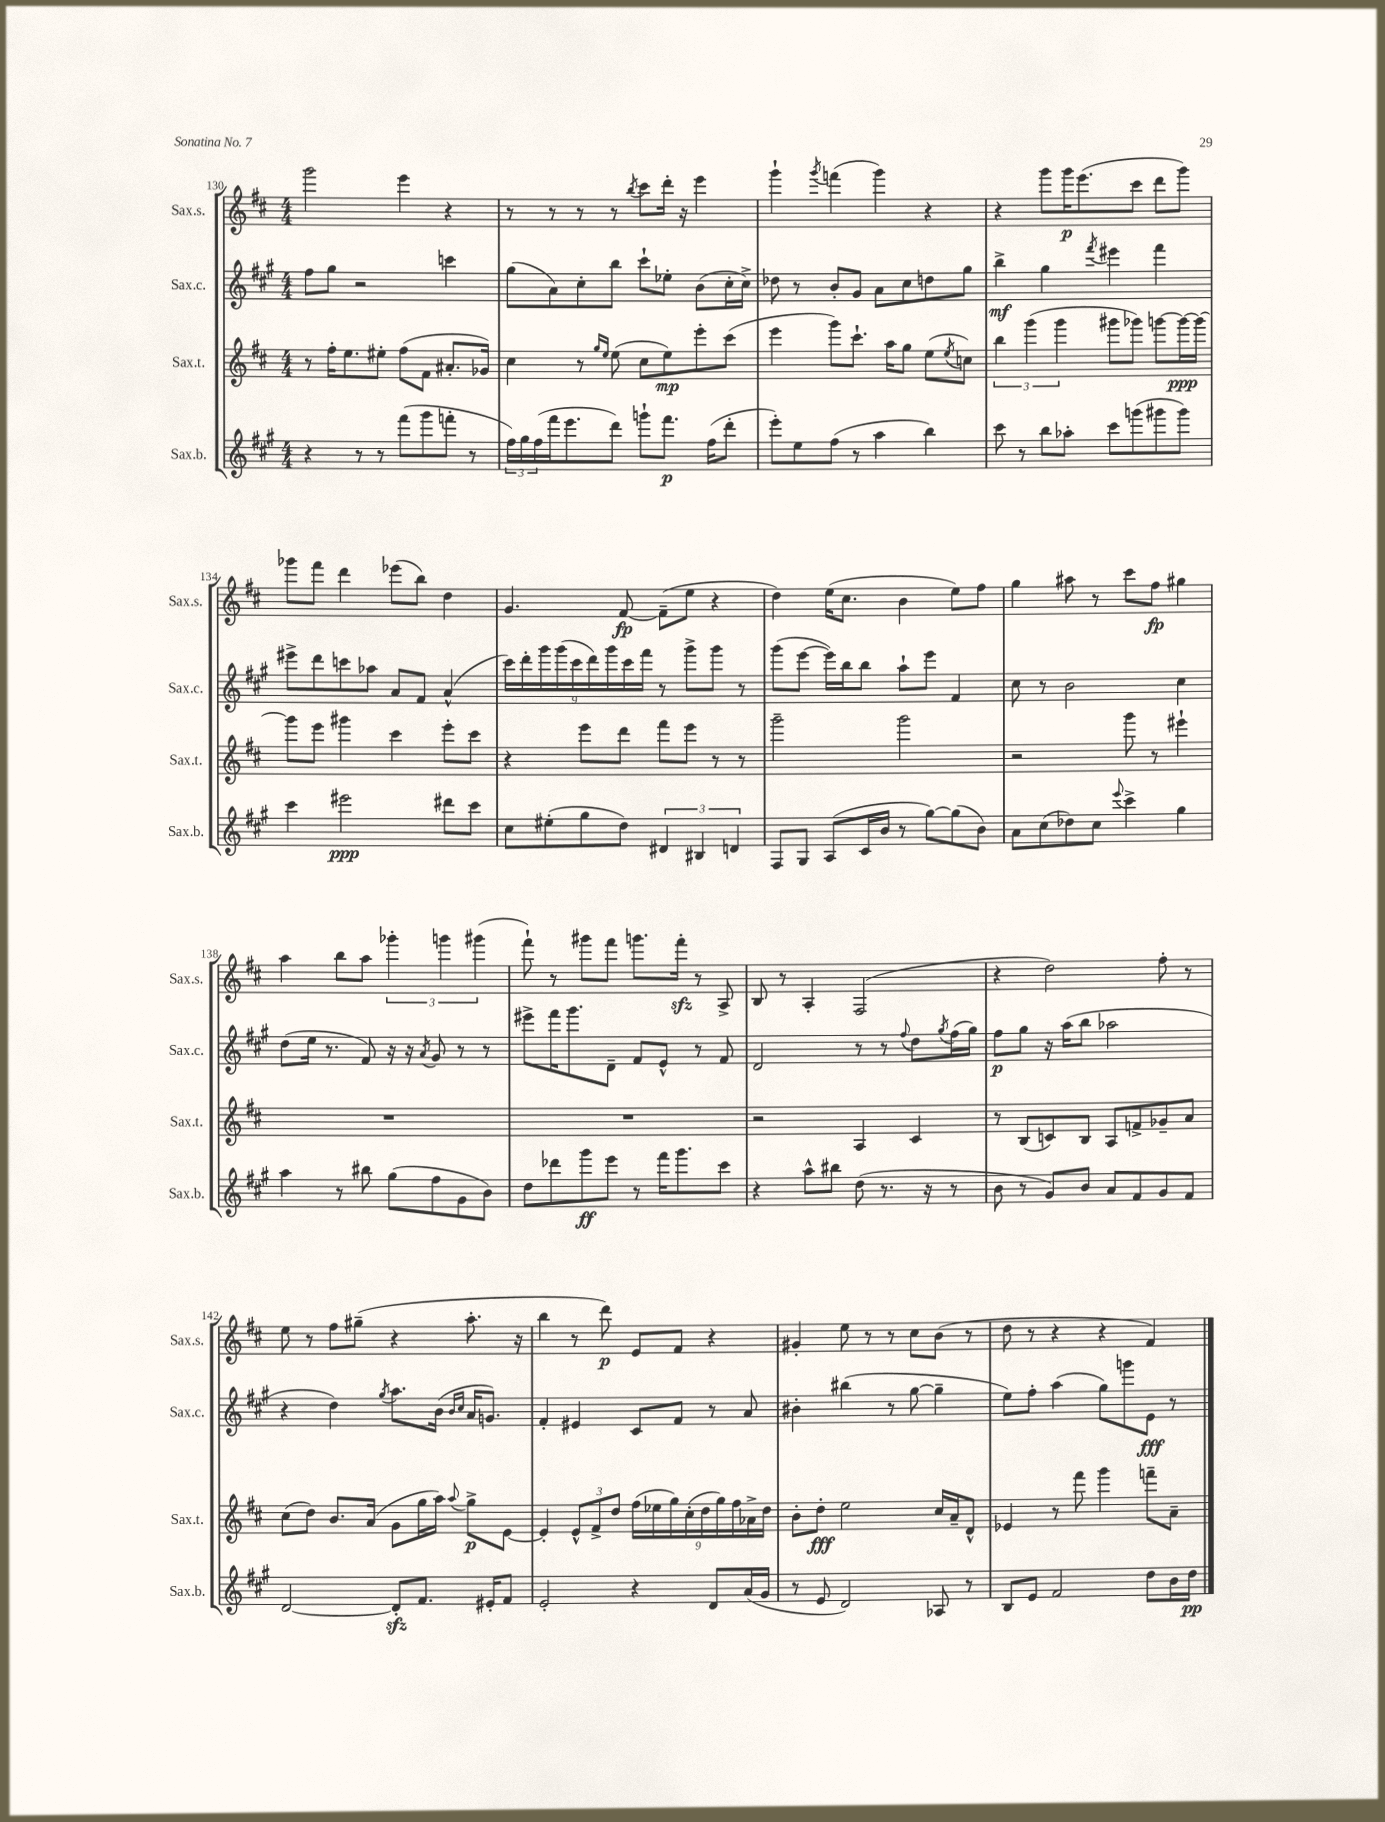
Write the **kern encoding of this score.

**kern	**dynam	**kern	**dynam	**kern	**dynam	**kern	**dynam
*part4	*part4	*part3	*part3	*part2	*part2	*part1	*part1
*staff4	*staff4	*staff3	*staff3	*staff2	*staff2	*staff1	*staff1
*I"Sax.b.	*	*I"Sax.t.	*	*I"Sax.c.	*	*I"Sax.s.	*
*I'Sax.b.	*	*I'Sax.t.	*	*I'Sax.c.	*	*I'Sax.s.	*
*clefG2	*	*clefG2	*	*clefG2	*	*clefG2	*
*k[f#c#g#]	*	*k[f#c#]	*	*k[f#c#g#]	*	*k[f#c#]	*
*M4/4	*	*M4/4	*	*M4/4	*	*M4/4	*
=130	=130	=130	=130	=130	=130	=130	=130
4r	.	8r	.	8ff#\L	.	2ggg\	.
.	.	16ff#'\KL	.	8gg#\J	.	.	.
.	.	8.ee\	.	.	.	.	.
8r	.	.	.	2r	.	.	.
8r	.	8ee#X'\J	.	.	.	.	.
(8fff#\L	.	(8ff#\L	.	.	.	4eee\	.
8ggg#\	.	8f#\J	.	.	.	.	.
8fffn'\J	.	8.a#X'/L	.	4cccn\	.	4r	.
8r	.	.	.	.	.	.	.
.	.	16g-X/Jk)	.	.	.	.	.
=131	=131	=131	=131	=131	=131	=131	=131
24ff#\LL)	.	4cc#\	.	(8gg#\L	.	8r	.
24gg#\	.	.	.	.	.	.	.
(24ff#\	.	.	.	.	.	.	.
16fff#\J	.	.	.	8a\)	.	8r	.
8.eee\	.	.	.	.	.	.	.
.	.	8r	.	8cc#'\	.	8r	.
.	.	16qqgg/LL	.	.	.	.	.
.	.	16qqee/JJ	.	.	.	.	.
8ddd\J)	.	(8ee\	.	8bb\J	.	8r	.
.	.	.	.	.	.	8qbb/	.
8gggn`\L	.	8cc#\L	.	8ccc#`\L	.	8ccc#\L	.
8.fff#\J	p	8ee\)	mp	8ee-X'\J	.	16ddd'\Jk	.
.	.	.	.	.	.	16r	.
.	.	8eee'\	.	(8b\L	.	4eee\	.
(16ff#\KL	.	.	.	.	.	.	.
8ddd'\J	.	(8ccc#\J	.	16cc#'\L	.	.	.
.	.	.	.	16cc#^\JJ)	.	.	.
=132	=132	=132	=132	=132	=132	=132	=132
8eee'\L)	.	4eee\	.	8dd-X\	.	4ggg`\	.
8ee\	.	.	.	8r	.	.	.
.	.	.	.	.	.	8qggg/	.
(8ff#\J	.	8ggg\L)	.	8b'/L	.	(4fffn\	.
8r	.	8.ccc#`\J	.	8g#/J	.	.	.
4aa\	.	.	.	8a\L	.	4ggg\)	.
.	.	16aa\KL	.	.	.	.	.
.	.	8gg\J	.	8cc#\	.	.	.
4bb\)	.	(8ee\L	.	8ddn\	.	4r	.
.	.	8qee/	.	.	.	.	.
.	.	8ccn\J)	.	8gg#\J	.	.	.
=133	=133	=133	=133	=133	=133	=133	=133
8ccc#\	.	6bb\	.	4bb^\	mf	4r	.
8r	.	.	.	.	.	.	.
.	.	(6ggg\	.	.	.	.	.
8bb\L	.	.	.	4gg#\	.	8ggg\L	.
.	.	6ggg\	.	.	.	.	.
8aa-X'\J	.	.	.	.	.	16ggg\K	p
.	.	.	.	.	.	(8.eee\	.
.	.	.	.	8qfff#/	.	.	.
8ccc#\L	.	8ggg#X\L	.	4eee#X\	.	.	.
(8gggn\	.	8ggg-X\J)	.	.	.	8ccc#\J	.
8ggg#X\	.	[8gggn\L	.	4fff#\	.	8ddd\L	.
8ggg#\J)	.	16ggg\L_	ppp	.	.	8ggg\J)	.
.	.	16ggg\JJ_	.	.	.	.	.
!!LO:LB:g=z
=134	=134	=134	=134	=134	=134	=134	=134
4ccc#\	.	8ggg\L]	.	8eee#X^\L	.	8ggg-X\L	.
.	.	8eee\J	.	8ddd\	.	8fff#\J	.
2eee#X\	ppp	4ggg#X\	.	8cccn\	.	4ddd\	.
.	.	.	.	8aa-X\J	.	.	.
.	.	4ccc#\	.	8a/L	.	(8eee-X\L	.
.	.	.	.	8f#/J	.	8bb\J)	.
8ddd#X\L	.	8eee'\L	.	(4a^^/	.	4dd\	.
8ccc#\J	.	8ccc#\J	.	.	.	.	.
=135	=135	=135	=135	=135	=135	=135	=135
8cc#\L	.	4r	.	18ccc#\LL)	.	4.g/	.
.	.	.	.	18ddd'\	.	.	.
.	.	.	.	18ggg#\	.	.	.
(8ee#X'\	.	.	.	.	.	.	.
.	.	.	.	(18ggg#\	.	.	.
.	.	.	.	18ccc#\	.	.	.
8gg#\	.	8eee\L	.	.	.	.	.
.	.	.	.	18ddd\)	.	.	.
.	.	.	.	18ggg#\	.	.	.
8dd\J)	.	8ddd\J	.	.	.	[8f#/	fp
.	.	.	.	18ccc#\	.	.	.
.	.	.	.	18fff#\JJ	.	.	.
6d#X/	.	8fff#\L	.	8r	.	(8f#~\L]	.
.	.	8eee\J	.	8ggg#^\L	.	8ee\J	.
6B#X/	.	.	.	.	.	.	.
.	.	8r	.	8ggg#\J	.	4r	.
6dn/	.	.	.	.	.	.	.
.	.	8r	.	8r	.	.	.
=136	=136	=136	=136	=136	=136	=136	=136
8F#/L	.	2ggg~\	.	(8ggg#\L	.	4dd\)	.
8G#/J	.	.	.	[8eee\J	.	.	.
(8A/L	.	.	.	16eee\LL])	.	(16ee\KL	.
.	.	.	.	16bb\J	.	8.cc#\J	.
16c#/L	.	.	.	8bb\J	.	.	.
16b/JJ	.	.	.	.	.	.	.
8r	.	2ggg\	.	8aa`\L	.	4b\	.
[8gg#\L)	.	.	.	8eee\J	.	.	.
(8gg#\]	.	.	.	4f#/	.	8ee\L)	.
8b\J)	.	.	.	.	.	8ff#\J	.
=137	=137	=137	=137	=137	=137	=137	=137
8a\L	.	2r	.	8cc#\	.	4gg\	.
(8cc#\	.	.	.	8r	.	.	.
8dd-X\)	.	.	.	2b\	.	8aa#X\	.
8cc#\J	.	.	.	.	.	8r	.
8qqeee/	.	.	.	.	.	.	.
4ccc#^\	.	8ggg\	.	.	.	8ccc#\L	.
.	.	8r	.	.	.	8ff#\J	fp
4gg#\	.	4eee#X`\	.	4cc#\	.	4gg#X\	.
!!LO:LB:g=z
=138	=138	=138	=138	=138	=138	=138	=138
4aa\	.	1r	.	(8dd\L	.	4aa\	.
.	.	.	.	16ee\Jk	.	.	.
.	.	.	.	8.r	.	.	.
8r	.	.	.	.	.	8bb\L	.
8bb#X\	.	.	.	8f#/)	.	8aa\J	.
(8gg#\L	.	.	.	16r	.	6ggg-X'\	.
.	.	.	.	16r	.	.	.
.	.	.	.	8qa/	.	.	.
8ff#\	.	.	.	8g#/	.	.	.
.	.	.	.	.	.	6gggn\	.
8g#\	.	.	.	8r	.	.	.
.	.	.	.	.	.	(6ggg#X\	.
8b\J)	.	.	.	8r	.	.	.
=139	=139	=139	=139	=139	=139	=139	=139
8dd\L	.	1r	.	8eee#X^\L	.	8fff#`\)	.
8ddd-X\	.	.	.	16fff#\K	.	8r	.
.	.	.	.	8.ggg#\	.	.	.
8ggg#\	ff	.	.	.	.	8ggg#X\L	.
8eee\J	.	.	.	8d~\J	.	8fff#\J	.
8r	.	.	.	8f#/L	.	8.gggn\L	.
16fff#\KL	.	.	.	8e^^/J	.	.	.
8.ggg#\	.	.	.	.	.	16fff#zz'\Jk	.
.	.	.	.	8r	.	8r	.
8ccc#\J	.	.	.	8f#/	.	8A^/	.
=140	=140	=140	=140	=140	=140	=140	=140
4r	.	2r	.	2d/	.	8B/	.
.	.	.	.	.	.	8r	.
8aa^^\L	.	.	.	.	.	4A'/	.
8bb#X\J	.	.	.	.	.	.	.
(8dd\	.	4A/	.	8r	.	(2F#/	.
8.r	.	.	.	8r	.	.	.
.	.	.	.	8qqff#/	.	.	.
.	.	4c#/	.	8dd\L	.	.	.
16r	.	.	.	.	.	.	.
.	.	.	.	8qgg#/	.	.	.
8r	.	.	.	(16ff#\L	.	.	.
.	.	.	.	16gg#\JJ)	.	.	.
=141	=141	=141	=141	=141	=141	=141	=141
8b\	.	8r	.	8ff#\L	p	4r	.
8r	.	(8B/L	.	8gg#\J	.	.	.
8g#/L)	.	8cn/)	.	16r	.	2dd\)	.
.	.	.	.	(16aa\KL	.	.	.
8b/J	.	8B/J	.	8bb\J	.	.	.
8a/L	.	8A/L	.	2aa-X\	.	.	.
8f#/	.	8fn^/	.	.	.	.	.
8g#/	.	8g-X~/	.	.	.	8ff#'\	.
8f#/J	.	8a/J	.	.	.	8r	.
!!LO:LB:g=z
=142	=142	=142	=142	=142	=142	=142	=142
[2d/	.	(8cc#\L	.	4r	.	8ee\	.
.	.	8dd\J)	.	.	.	8r	.
.	.	8.b/L	.	4dd\)	.	8ff#\L	.
.	.	.	.	.	.	(8gg#X~\J	.
.	.	(16a/Jk	.	.	.	.	.
.	.	.	.	8qgg#/	.	.	.
8dzz'/L]	.	8g\L	.	8.aa\L	.	4r	.
8.f#/J	.	16gg\L	.	.	.	.	.
.	.	16aa\JJ)	.	(16b\Jk	.	.	.
.	.	.	.	16qqb/LL	.	.	.
.	.	8qqaa/	.	16qqcc#/JJ	.	.	.
.	.	8gg^\L	p	16a/KL	.	8.aa'\	.
16e#X'/KL	.	.	.	8.gn/J)	.	.	.
8f#/J	.	[8e\J	.	.	.	.	.
.	.	.	.	.	.	16r	.
=143	=143	=143	=143	=143	=143	=143	=143
2e'/	.	4e'/]	.	4f#'/	.	4bb\	.
.	.	12e^^/L	.	4e#X/	.	8r	.
.	.	12f#^/	.	.	.	.	.
.	.	.	.	.	.	8ddd\)	p
.	.	12dd/J	.	.	.	.	.
4r	.	(18ff#\LL	.	8c#/L	.	8e/L	.
.	.	18ee-X\	.	.	.	.	.
.	.	18gg\)	.	.	.	.	.
.	.	.	.	8f#/J	.	8f#/J	.
.	.	(18cc#'\	.	.	.	.	.
.	.	18dd\	.	.	.	.	.
8d/L	.	.	.	8r	.	4r	.
.	.	18gg\)	.	.	.	.	.
.	.	18ff#\	.	.	.	.	.
(16a/L	.	.	.	8a/	.	.	.
.	.	18a-X^\	.	.	.	.	.
16g#/JJ	.	.	.	.	.	.	.
.	.	18dd\JJ	.	.	.	.	.
=144	=144	=144	=144	=144	=144	=144	=144
8r	.	8b'\L	.	4b#X'\	.	4g#X'/	.
8e/	.	8dd'\J	fff	.	.	.	.
2d/)	.	2ee\	.	(4bb#X\	.	8ee\	.
.	.	.	.	.	.	8r	.
.	.	.	.	8r	.	8r	.
.	.	.	.	[8gg#\	.	8cc#\L	.
8A-X/	.	16cc#/LL	.	4gg#~\]	.	(8b\J	.
.	.	16a~/J	.	.	.	.	.
8r	.	8d^^/J	.	.	.	8r	.
=145	=145	=145	=145	=145	=145	=145	=145
8B/L	.	4e-X/	.	8ee\L)	.	8dd\	.
8e/J	.	.	.	8ff#'\J	.	8r	.
2f#/	.	8r	.	(4aa\	.	4r	.
.	.	8fff#\	.	.	.	.	.
.	.	4ggg\	.	8gg#\L)	.	4r	.
.	.	.	.	8gggn\	.	.	.
8dd\L	.	8fffn~\L	.	8e\J	fff	4f#/)	.
16b\L	.	8a~\J	.	8r	.	.	.
16dd\JJ	pp	.	.	.	.	.	.
==	==	==	==	==	==	==	==
*-	*-	*-	*-	*-	*-	*-	*-
